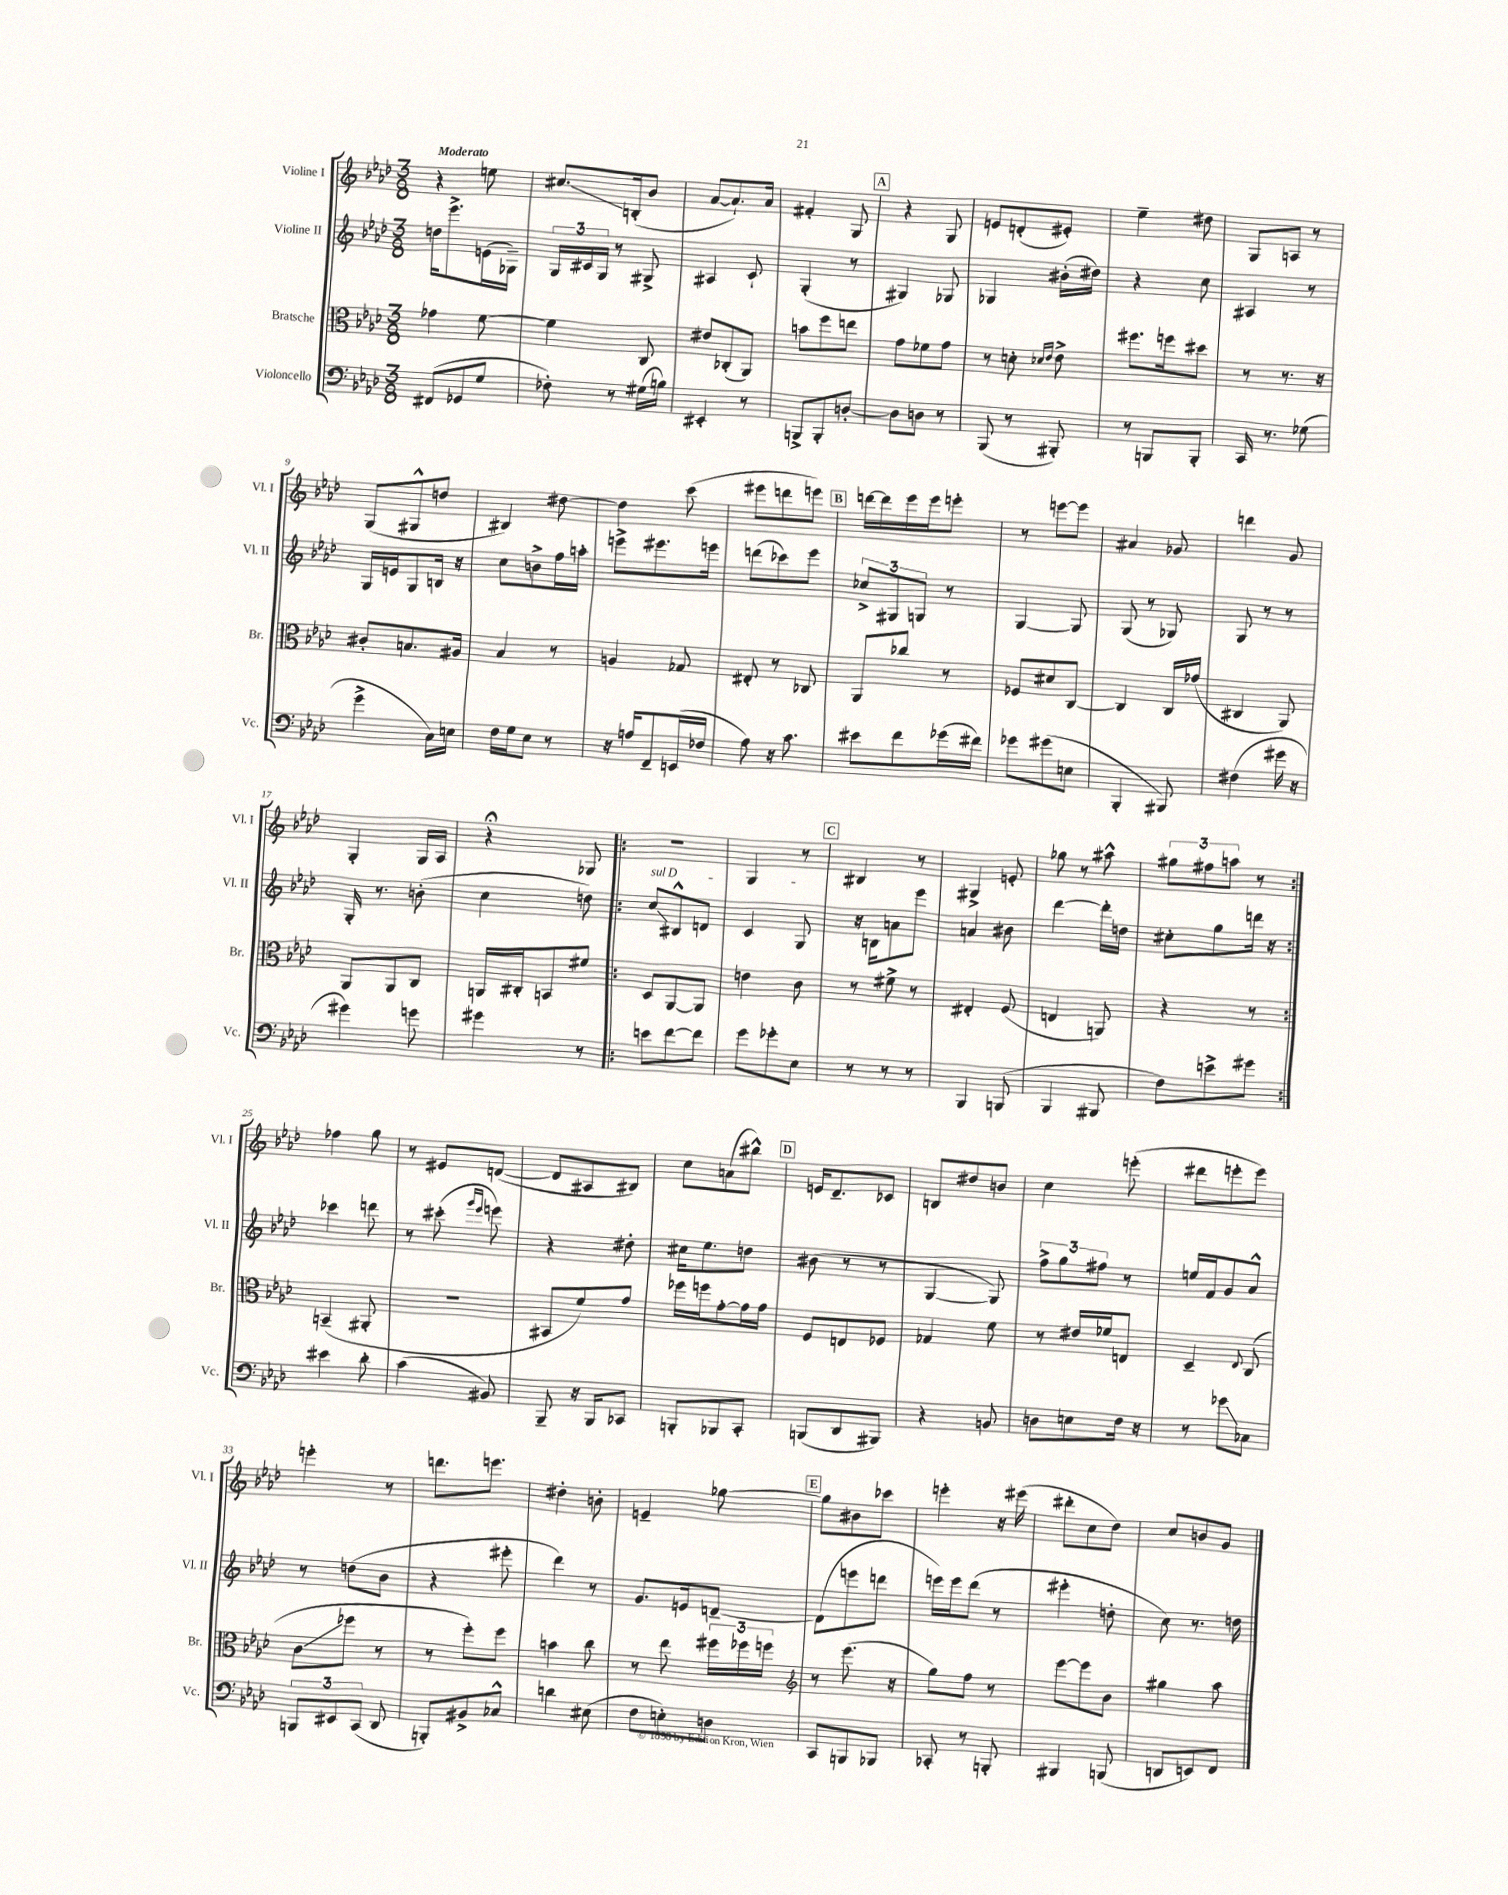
<<
\new StaffGroup <<
\new Staff = "s0" \with { instrumentName = "Violine I" shortInstrumentName = "Vl. I" } {
    \clef treble \key aes \major \numericTimeSignature \time 3/8 \tempo "Moderato"
    \autoBeamOff r4 e''8 |
    cis''8.[\glissando b16-.( bes'8] |
    aes'8[~ aes'8.-!) aes'16] |
    fis'4-. g8 |
    \mark \markup { \box "A" } r4 g8 |
    e'8[ d'8-.( eis'8]-.) |
    ees''4-- dis''8 |
    g8[ a8] r8 |
    g8[( gis8-^ d''8] |
    bis4) dis''8~ |
    dis''4 c'''8( |
    eis'''8[ d'''8 e'''8]) |
    \mark \markup { \box "B" } d'''16[~ d'''16 ees'''16 ees'''16 e'''8]-. |
    r8 e'''8[~ e'''8] |
    ais'4 ges'8 |
    d'''4 g'8 |
    g4-. g16[ aes16] |
    r4\fermata ges8 |
    \repeat volta 2 { R4. |
    g4 r8 |
    \mark \markup { \box "C" } bis4 r8 |
    gis4-> e'8-. |
    ges''8 r8 ais''8-^ |
    \tuplet 3/2 { gis''8[ fis''8 a''8] } r8 | }
    fes''4 g''8 |
    r8 eis'8[ d'8]~( |
    d'8[ ais8 bis8]) |
    c''8[ a'8( bis''8]-^) |
    \mark \markup { \box "D" } e'16[ des'8.-- ces'8] |
    b8[ dis''8 b'8] |
    c''4 e'''8-.( |
    dis'''8[ e'''8-. e'''8]) |
    e'''4-. r8 |
    d'''8.[ e'''8.] |
    dis''4-. b'8-. |
    e'4-- ges''8~ |
    \mark \markup { \box "E" } ges''8[ bis'8 ces'''8] |
    e'''4-. r16 eis'''16( |
    dis'''8[-. c''8 des''8]) |
    c''8[ b'8 g'8] \bar "|." |
}
\new Staff = "s1" \with { instrumentName = "Violine II" shortInstrumentName = "Vl. II" } {
    \clef treble \key aes \major \numericTimeSignature \time 3/8
    \autoBeamOff d''16[ ees'''8.-> e'16( ges16]--) |
    \tuplet 3/2 { g16[ cis'16 g16] } r8 gis8-> |
    ais4 c'8-! |
    g4-.( r8 |
    \mark \markup { \box "A" } gis4) ges8 |
    ges4 bis'16[-.( dis''16]) |
    r4 c''8 |
    ais4 r8 |
    g16[ e'16 g8 b16] r16 |
    c''8[ b'8-> f''16 a''16]-. |
    e'''8[-> eis'''8. e'''16] |
    d'''8[( ces'''8) ees'''8] |
    \mark \markup { \box "B" } \tuplet 3/2 { ces''8[-> gis8 g8] } r8 |
    g4~ g8 |
    g8( r8 ges8) |
    g8 r8 r8 |
    g16-. r8. b'8-.( |
    c''4 d''8) |
    \repeat volta 2 { \once \override TextSpanner.bound-details.left.text = \markup { \italic "sul D" } c''8[\glissando\startTextSpan bis8-^ d'8] |
    c'4 g8\stopTextSpan |
    \mark \markup { \box "C" } r16 b16[ a'8 ees'''8] |
    a'4 bis'8 |
    des'''4~ des'''16[-. d''16] |
    cis''8[-. g''8 d'''16] r16 | }
    ces'''4 d'''8 |
    r8 cis'''8-.( \grace { g'''16[ ees'''16] } e'''8) |
    r4 dis''8-. |
    cis''16[ ees''8. d''8] |
    \mark \markup { \box "D" } bis'8( r8 r8 |
    g4~ g8) |
    \tuplet 3/2 { f''8[-> g''8 fis''8] } r8 |
    e''16[ f'16 g'8 aes'8]-^ |
    r8 d''8[( bes'8] |
    r4 eis'''8-. |
    des'''4) r8 |
    g'8.[ e'16 d'8]~-- |
    \mark \markup { \box "E" } d'8[( e'''8 d'''8] |
    e'''16[) e'''16 des'''8]( r8 |
    eis'''4-. d''8-. |
    c''8) r8. d''16 \bar "|." |
}
\new Staff = "s2" \with { instrumentName = "Bratsche" shortInstrumentName = "Br." } {
    \clef alto \key aes \major \numericTimeSignature \time 3/8
    \autoBeamOff ges'4 f'8~ |
    f'4 c8 |
    eis'8[ ces8-.( aes,8]) |
    b'8[ f''8 e''8] |
    \mark \markup { \box "A" } g'8[ fes'8 g'8] |
    r8 d'8-. \grace { des'16[ ees'16] } ees'8-> |
    fis''8.[ f''16 dis''8] |
    r8 r8. r16 |
    cis'8[-. b8. ais16] |
    bes4 r8 |
    a4 ges8 |
    eis8-. r8 ces8 |
    \mark \markup { \box "B" } aes,8[ ces''8] r8 |
    fes8[ dis'8 c8]~ |
    c4 c16[ ges'16]( |
    cis4 aes,8) |
    aes,8[ aes,8 c8] |
    a,16[ cis16-. b,8 fis'8] |
    \repeat volta 2 { des8[ aes,8~ aes,8] |
    e'4 c'8 |
    \mark \markup { \box "C" } r8 fis'8-> r8 |
    eis4-. f8( |
    e4 a,8) |
    r4 r8 | }
    b,4--( ais,8-. |
    R4. |
    bis,8[ f'8) g'8] |
    fes''16[ f''16 g'8~-. g'16 g'16] |
    \mark \markup { \box "D" } f8[ e8 fes8] |
    ges4 f'8 |
    r8 eis'16[ fes'16 e8] |
    des4-- \appoggiatura { ees8 } c8( |
    c'8[\glissando fes''8] r8 |
    r8 f''8[-.) f''8] |
    b'4 c''8 |
    r8 ees''8 \tuplet 3/2 { fis''16[ fes''16 f''16] } |
    \mark \markup { \box "E" } \clef treble r8 ees'''8.( r16 |
    g''8[) f''8] r8 |
    ees'''8[~ ees'''8 bes'8] |
    gis''4 aes''8 \bar "|." |
}
\new Staff = "s3" \with { instrumentName = "Violoncello" shortInstrumentName = "Vc." } {
    \clef bass \key aes \major \numericTimeSignature \time 3/8
    \autoBeamOff fis,8[( ges,8 g8] |
    fes8-.) r8 gis16[( b16]) |
    eis,4-. r8 |
    b,,8[-> b,,8-. d8]~-. |
    \mark \markup { \box "A" } d8[ d8] r8 |
    bes,,8( r8 bis,,8-.) |
    r8 b,,8[ b,,8]-. |
    c,16 r8. ges8( |
    g'4-> c16[) e16] |
    f16[ g16 ees8] r8 |
    r16 a16[ f,8-- e,16( fes16] |
    aes8) r16 c'8. |
    \mark \markup { \box "B" } eis'8[ f'8 ges'16( fis'16]) |
    ges'8[ gis'8( e8] |
    bes,,4-. bis,,8) |
    fis4( gis'16 r16 |
    gis'4) g'8 |
    gis'4 r8 |
    \repeat volta 2 { e'8[ f'8~ f'8] |
    g'8[ ges'8-. ees8] |
    \mark \markup { \box "C" } r8 r8 r8 |
    bes,,4 b,,8( |
    bes,,4 bis,,8 |
    f8[) e'8-> gis'8] | }
    eis'4 des'8-. |
    c'4( bis,8) |
    bes,,8-- r16 bes,,16[ ces,8] |
    b,,8[-. bes,,8 c,8]-. |
    \mark \markup { \box "D" } b,,8[( des,8 bis,,8]) |
    r4 b,8 |
    d8[ e8 f16] r16 |
    r8 ges'8[\glissando ces8] |
    \tuplet 3/2 { b,,8[ eis,8 c,8]( } des,8 |
    b,,8[-.) bis,8-> ces8]-^ |
    d'4 eis8( |
    f8[ e8-.) d8] |
    \mark \markup { \box "E" } c,8[ b,,8 bes,,8] |
    ces,8-. r8 b,,8-. |
    bis,,4 b,,8( |
    d,8[ e,8) f,8] \bar "|." |
}
>>
>>
